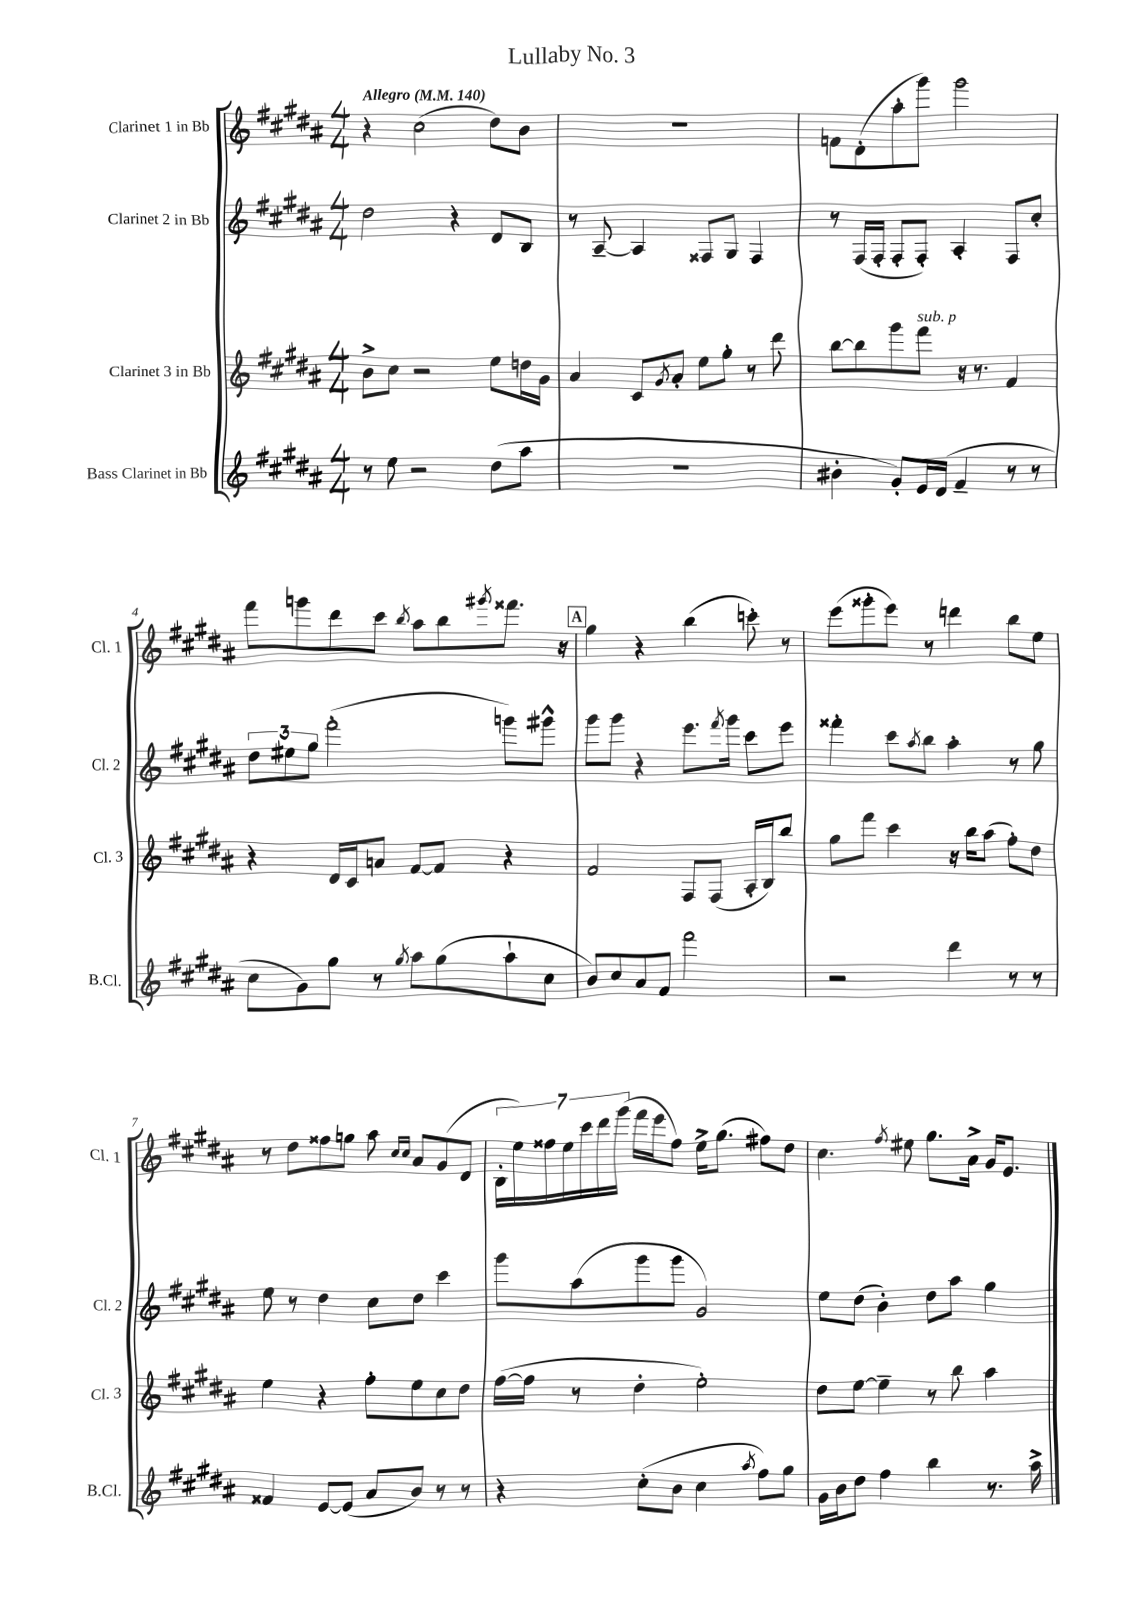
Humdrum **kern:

**kern	**kern	**kern	**kern
*staff4	*staff3	*staff2	*staff1
*clefG2	*clefG2	*clefG2	*clefG2
*k[f#c#g#d#a#]	*k[f#c#g#d#a#]	*k[f#c#g#d#a#]	*k[f#c#g#d#a#]
*M4/4	*M4/4	*M4/4	*M4/4
*MM140	*MM140	*MM140	*MM140
8r	8b^\L	2dd#\	4r
8ee\	8cc#\J	.	.
2r	2r	.	(2cc#\
.	.	4r	.
(8dd#\L	8ee\L	8d#/L	8dd#\L)
8aa#\J	16dd\L	8B/J	8b\J
.	16g#\JJ	.	.
=	=	=	=
1r	4a#/	8r	1r
.	.	[8A#~/	.
.	8c#/L	4A#/]	.
.	8qg#/	.	.
.	8a#'/J	.	.
.	8ee\L	8F##/L	.
.	8gg#'\J	8G#/J	.
.	8r	4F##/	.
.	8ddd#\	.	.
=	=	=	=
4b#'\	[8bb\L	8r	8f\L
.	8bb\]	(16F#/LL	(8d#'\
.	.	16F#'/JJ	.
8g#'/L)	8ggg#\	8F#'/L	8aa#'\
16e/L	8fff#\J	8F#'/J)	8ggg#\J)
(16d#/JJ	.	.	.
4f#~/	16r	4A#'/	2ggg#\
.	8.r	.	.
8r	4f#/	8F#/L	.
8r	.	8cc#'/J	.
=	=	=	=
8cc#\L	4r	12dd#\L	8fff#\L
.	.	12ee#\	.
8g#\)	.	.	8ggg\
.	.	12gg#\J	.
8gg#\J	16d#/LL	(2fff#'\	8ddd#\
.	16c#/J	.	.
8r	8a/J	.	8ccc#\J
8qgg#/	.	.	8qbb/
8aa#\L	[8f#/L	.	8aa#\L
(8gg#\	8f#/]J	.	8bb\
.	.	.	8qggg#/
8aa#`\	4r	8ggg\L)	8.fff##\J
8cc#\J	.	8ggg#^^\J	.
.	.	.	16r
=	=	=	=
8b/L)	2f#/	8ggg#\L	4gg#\
8cc#/	.	8ggg#\J	.
8a#/	.	4r	4r
8f#/J	.	.	.
2fff#\	8F#/L	8.eee\L	(4bb\
.	(8F#/J	.	.
.	.	8qfff#/	.
.	.	16ggg#\Jk	.
.	16A#'/LL	8ccc#\L	8ccc'\)
.	16B/J)	.	.
.	8bb/J	8eee\J	8r
=	=	=	=
2r	8gg#\L	4fff##'\	(8eee\L
.	8fff#\J	.	8ggg##'\
.	4ccc#\	8ccc#\L	8eee\J)
.	.	8qaa#/	.
.	.	8bb\J	8r
4ddd#\	16r	4aa#'\	4ddd\
.	16bb\LK	.	.
.	(8aa#\J	.	.
8r	8ff#'\L)	8r	8bb\L
8r	8dd#\J	8gg#\	8ee\J
=	=	=	=
4f##/	4ee\	8ee\	8r
.	.	8r	8dd#\L
[8e/L	4r	4dd#\	8ff##\
(8e/]J	.	.	8gg\J
8a#/L	8ff#'\L	8cc#\L	8aa#\
.	.	.	16qqcc#/LL
.	.	.	16qqcc#/JJ
8b/J)	8ee\	8dd#\J	8a#/L
8r	8cc#\	4ccc#\	(8g#/
8r	8dd#\J	.	8d#/J
=	=	=	=
4r	([16ff#\LL	8ggg#\L	28B'\LL
.	.	.	28ee\)
.	16ff#\]JJ	.	.
.	.	.	28ff##\
.	.	.	28ee\
.	8r	(8aa#\	.
.	.	.	28ccc#\
.	.	.	28ddd#\
.	.	.	(28ggg#\JJ
(8cc#'\L	4dd#'\	8ggg#\	16fff#\LL
.	.	.	16eee\J
8b\J	.	8ggg#\J	8ff##\J)
4cc#\	2ee'\)	2g#/)	16ee^\LK
.	.	.	(8.gg#\J
8qaa#/	.	.	.
8ff#\L)	.	.	8ff#\L)
8gg#\J	.	.	8dd#\J
=	=	=	=
16g#\LL	8dd#\L	8ee\L	4.cc#\
16b\J	.	.	.
8dd#\J	[8ee\J	(8dd#\J	.
4ff#\	4ee~\]	4b'\)	.
.	.	.	8qff#/
.	.	.	8ee#\
4bb\	8r	8dd#\L	8.gg#\L
.	8bb\	8aa#\J	.
.	.	.	16a#^\Jk
8.r	4aa#\	4gg#\	16g#/LK
.	.	.	8.e/J
16aa#^\	.	.	.
==	==	==	==
*-	*-	*-	*-
